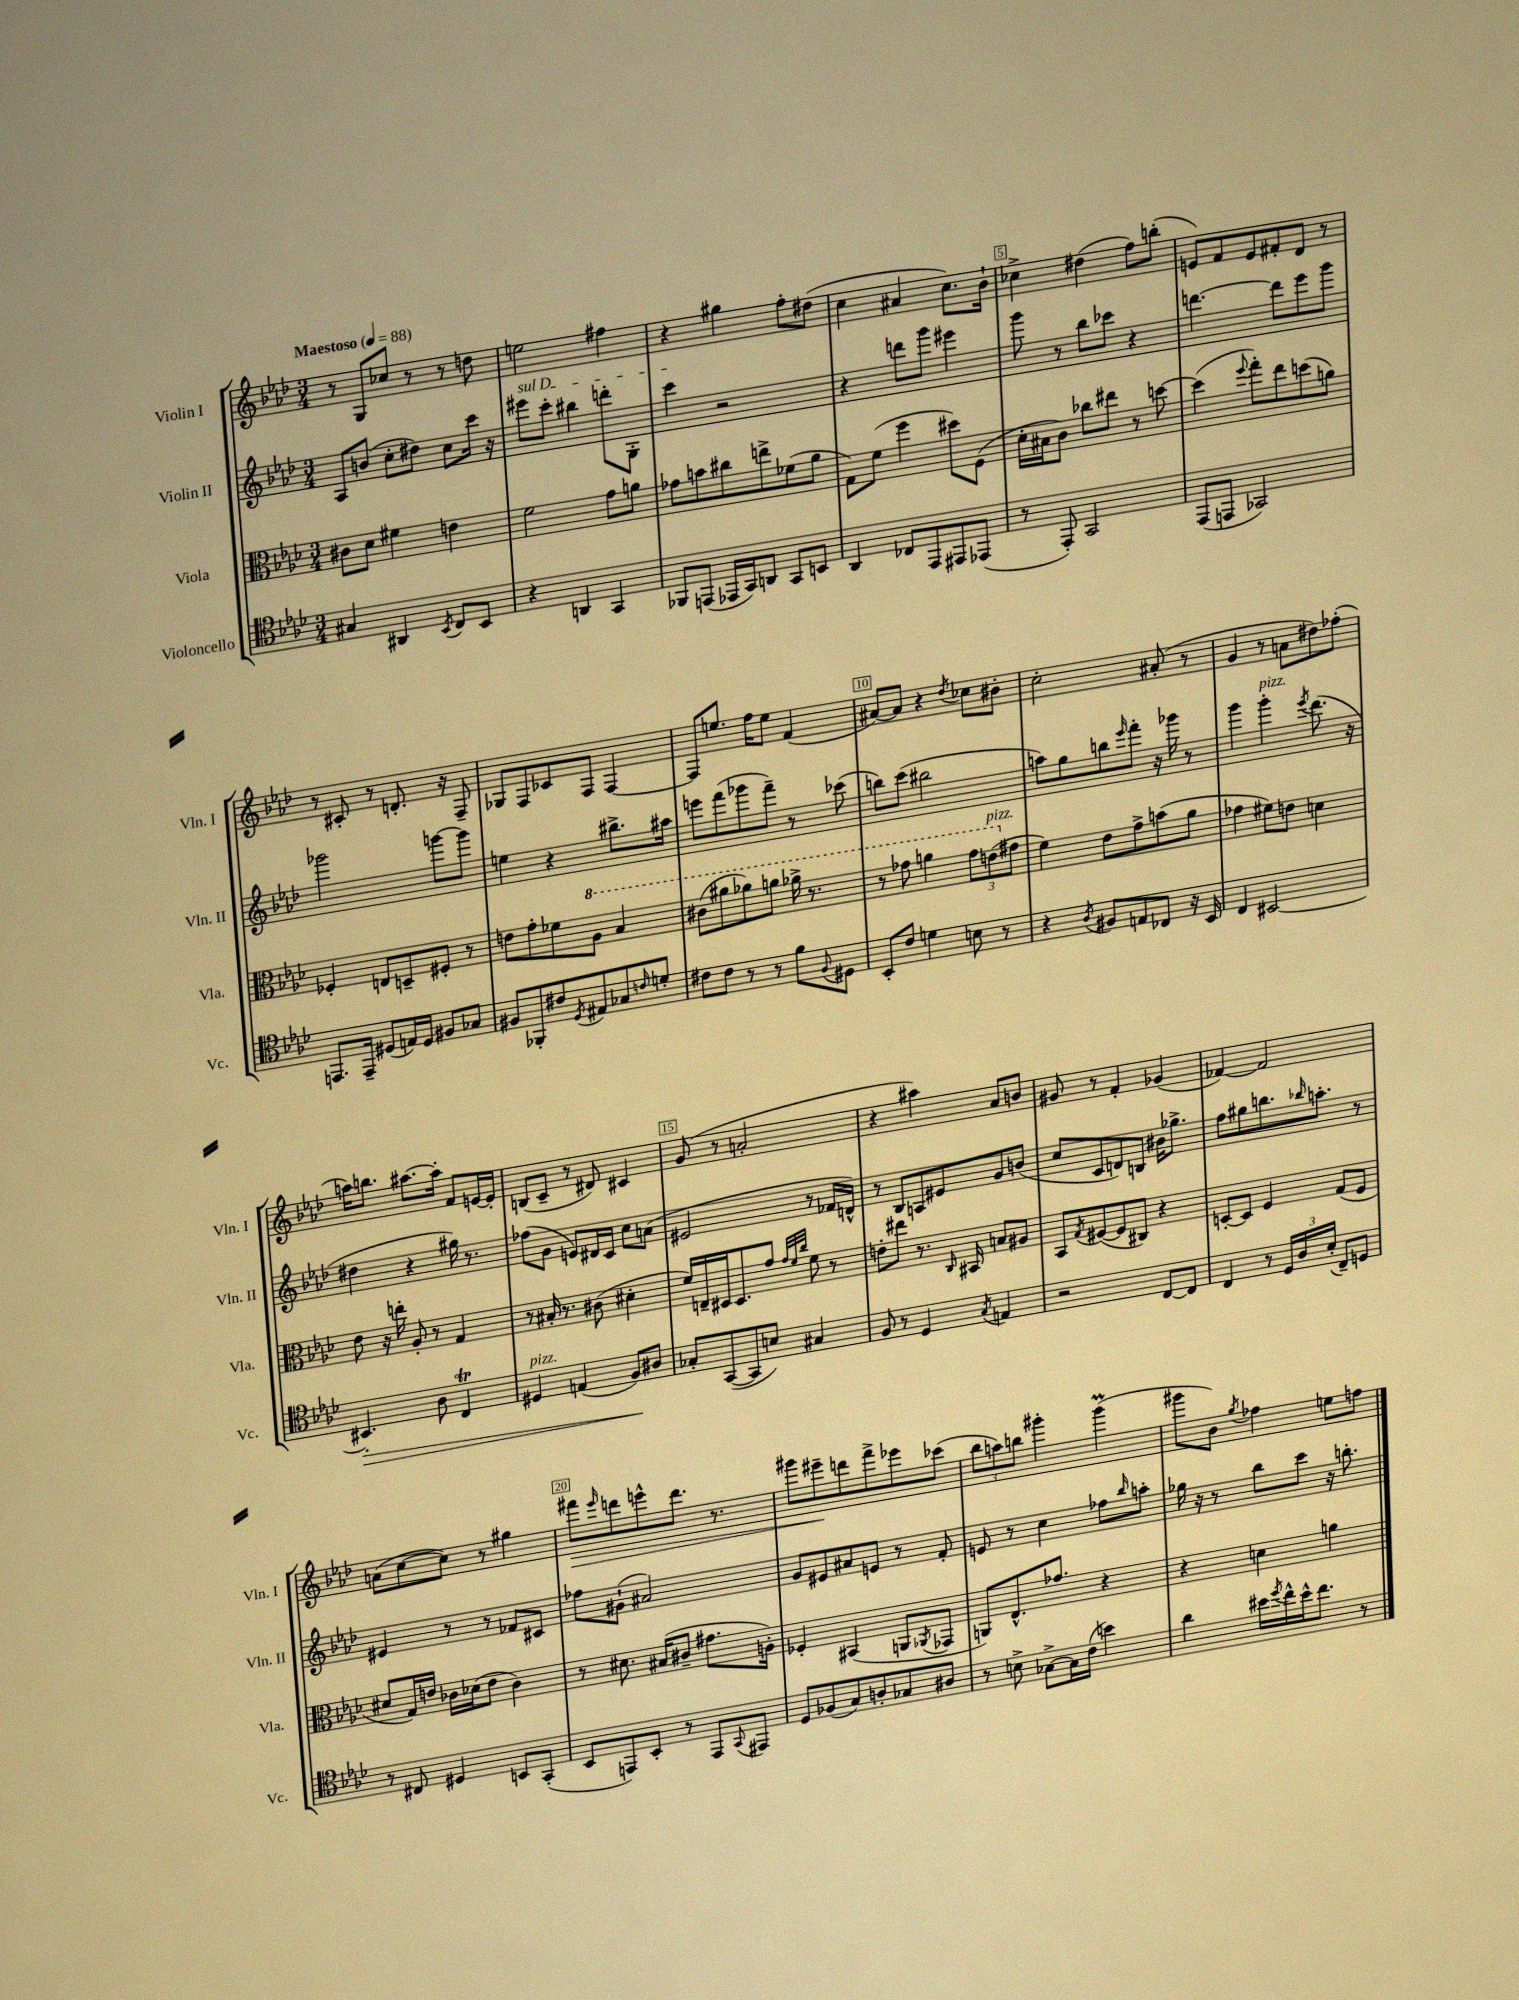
<<
\new StaffGroup <<
\new Staff = "s0" \with { instrumentName = "Violin I" shortInstrumentName = "Vln. I" } {
    \clef treble \key aes \major \numericTimeSignature \time 3/4 \tempo "Maestoso" 4 = 88
    r8 g8 ces''8 r8 r8 d''8 |
    e''2 fis''4 |
    r4 gis''4 f''8-. dis''8( |
    c''4 ais'4 c''8.) bes'16-! |
    ces''4-> dis''4( f''8) b''8-.( |
    e'8) f'8 e'8 fis'8-. des'8 r8 |
    r8 cis'8-. r8 d'8.-. r16 f8-- |
    ges8 f8 ces'8 f8 f4~ |
    f8 e''8. f''16 e''8 f'4( |
    ais'8~) ais'8 r4 \acciaccatura { des''8 } ces''8 bis'8-. |
    c''2-. ais'8-.( r8 |
    g'4 r8 a'8 dis''8) fes''8-.( |
    a''16) b''8. ais''8.~ ais''16-. f'8 e'16~ e'16-. |
    b8( c'8-- r8 dis'8) cis'4 |
    g'8( r8 a'2-. |
    r4 ais''4) aes'8 b'8 |
    gis'8 r8 f'4-. ges'4( |
    fes'4~) fes'2 |
    a'8( c''8~ c''8) r8 gis''4 |
    fis'''8\> \grace { ees'''16 } d'''8 e'''8-^ d'''8. r8. |
    gis'''8 eis'''8--\! d'''8 f'''8-> ees'''8 ces'''8( |
    \tuplet 3/2 { bes''8 a''8) b''8 } gis'''4-. gis'''4\prall( |
    gis'''8 bes'8) \acciaccatura { g''8 } fes''4 e''8 f''8 \bar "|." |
}
\new Staff = "s1" \with { instrumentName = "Violin II" shortInstrumentName = "Vln. II" } {
    \clef treble \key aes \major \numericTimeSignature \time 3/4
    aes8 b'8( c''8-. dis''8) c''8 c'''16 r16 |
    \once \override TextSpanner.bound-details.left.text = \markup { \italic "sul D" } eis'''8\startTextSpan c'''8-. bis''4 d'''8-. g8-. |
    c'''4\stopTextSpan r2 |
    r4 d'''8 g'''8 eis'''4 |
    g'''8 r8 bes''8 ces'''8 r4 |
    d'''4.~ d'''8 ees'''8 g'''8 |
    ges'''2 g'''8~ g'''8 |
    e''4 r4 bis''8.-> ais''16 |
    e'''8 f'''8( ges'''8 f'''8--) r8 ces'''8( |
    b''8) c'''8( bis''2 |
    a''8) g''8 b''8 \grace { ees'''16 } f'''8-. r16 ges'''16 r8 |
    g'''4 g'''4-.^\markup { \italic "pizz." } \acciaccatura { ees'''8 } des'''8.( r16 |
    dis''4 r4 gis''16) r8. |
    fes''8( g'8 e'8) dis'16 c'16 c''8 a'8( |
    eis'2 r8 fes'16 d'16-^) |
    r8 bes8 a8 eis'8 g'8 b'8( |
    c''8 c'8 d'8) b8 bis'16 ges''8.-> |
    f''8 gis''8 b''8. \grace { bes''16 } a''8.-. r8 |
    eis'4 r8 r8 fes'8 cis'8 |
    fes''8 gis'8-!( ais'2) |
    g'8 eis'8 ais'8 e'8 r8 f'8-. |
    e'8 r8 c''4 fes''8 \grace { bes''16 } a''8-. |
    ges''16 r16 r8 bes''8 c'''8 r16 b''8.-. \bar "|." |
}
\new Staff = "s2" \with { instrumentName = "Viola" shortInstrumentName = "Vla." } {
    \clef alto \key aes \major \numericTimeSignature \time 3/4
    cis'8 des'8 fis'4 e'4 |
    f'2 g'8 a'8 |
    ges'8 b'8 cis''8 e''8-> fes'8( aes'8 |
    g8) f'8( f''4 dis''8) f8( |
    des'16-. bis16 c'8) ces''8 eis''8 r8 d''8~ |
    d''4( \appoggiatura { f''8 } g''8-.) ees''8 d''8( a'8) |
    fes4-. e8 d8-- fis8-. r8 |
    e'8 g'8-. fes'8 \ottava #1 aes'8 bes'4 |
    cis''8( ais''8 aes''8) a''8 aes''16-> r8. |
    r8 ges''8 a''4 \tuplet 3/2 { ges''8 e''8^\markup { \italic "pizz." }( \ottava #0 gis'8 } |
    f'4) ees'8 g'8-> b'8( aes'8 |
    ges'4 fis'8) e'8 d'4 |
    ees'8 r16 e''16-. aes8-. r8 g4 |
    r8 bis16-. r8. cis'8( dis'4-. |
    f'16) e16-- dis16 dis8. g'8 \grace { g'32 f'32 c''32 } f'8 r8 |
    e'8-. eis''8 r8. \grace { c16 } bis,16 b8 ais8 |
    bes,8 \acciaccatura { g8 } fis8~( fis8 cis8) r4 |
    d8~-. d8 f4 g8( f8 |
    dis'8 g16) e'16 ces'16 des'16( e'8 ces'4) |
    r8 dis'8. bis16( cis'8-- gis'8. a16-.) |
    fes4-. bis,4( a,8 \acciaccatura { aes,8 } ges,8 |
    a,8) ees8.-^ ges'8. r4 |
    r4 d'4 a'4 \bar "|." |
}
\new Staff = "s3" \with { instrumentName = "Violoncello" shortInstrumentName = "Vc." } {
    \clef tenor \key aes \major \numericTimeSignature \time 3/4
    gis4 ais,4 \acciaccatura { bes,8 } c8 bes,8 |
    r4 a,4 g,4 |
    fes,8 e,8( ees,16 g,16) a,8 g,8 b,8 |
    aes,4 ces8 ees,8 eis,8 ees,8( |
    r8 ees,8-.) g,2 |
    ees,8( e,8 ges,2) |
    e,8. e,16-- dis8( e16) dis16 fis8 ges8 |
    fis8 fes,8-. cis'8 \acciaccatura { des8 } eis8 ges8 \grace { c'16 } d'8-. |
    cis'8 cis'8 r8 r8 f'8 \appoggiatura { f8 } dis8 |
    bes,8-. c'8 d'4 b8 r8 |
    r4 \acciaccatura { aes8 } fis8 e8 ces8 r16 bes,16 |
    c4 bis,2~ |
    bis,4.-.\> aes8 c4\trill |
    dis4^\markup { \italic "pizz." } e4( f8\!) ais8 |
    ges8-. g,8~( g,8 b8) gis4 |
    f8 r8 des4 \acciaccatura { g8 } e4 |
    r2 c8~ c8 |
    c4 r8 \tuplet 3/2 { des16 aes16 bes16-.( } c8--) d8 |
    r8 cis8 dis4 b,8 g,8-.( |
    bes,8 e,8) bes,8-. r8 e,8 \appoggiatura { g,8 } eis,8 |
    des8 fes8( g8) a8-. ges8 ais8 |
    r8 b8-> ges8~-> ges16 c'16( b'4) |
    aes'4 bis'16 \acciaccatura { des''8 } c''16-^ bis'16-^ c''8. r8 \bar "|." |
}
>>
>>
\layout { \context { \Score \override BarNumber.break-visibility = ##(#f #t #t) barNumberVisibility = #(every-nth-bar-number-visible 5) \override BarNumber.stencil = #(make-stencil-boxer 0.1 0.3 ly:text-interface::print) } }
